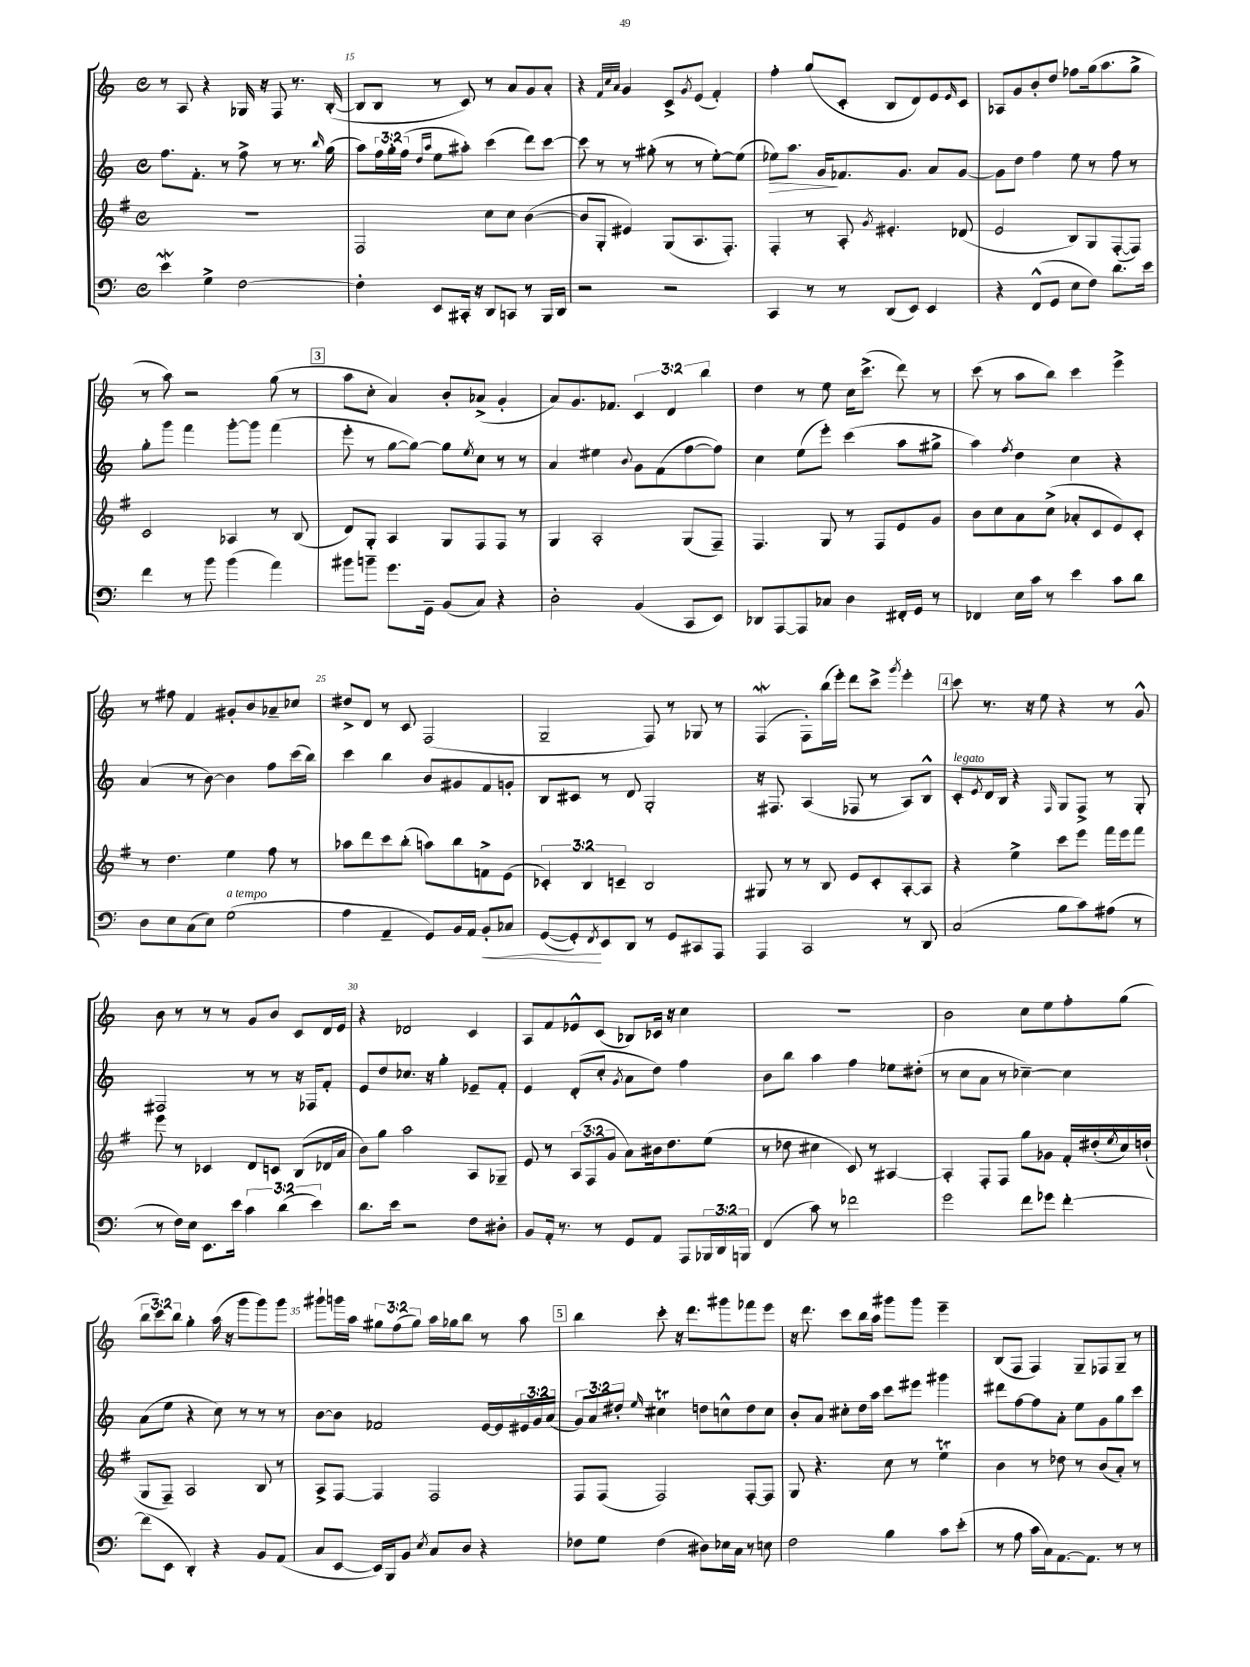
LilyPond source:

<<
\new StaffGroup <<
\new Staff = "s0" {
    \clef treble \key c \major \defaultTimeSignature \time 4/4 \override Staff.TupletNumber.text = #tuplet-number::calc-fraction-text
    r8 a8 r4 ges16 r16 f8 r8. b16~-.( |
    b8 b8 r8 c'8) r8 a'8 g'8 a'8-. |
    r4 \grace { f'32 c''32 a'32 } g'4 c'8-> \acciaccatura { g'8 } e'8( f'4-.) |
    f''4-. g''8( c'8-. b8 d'8) e'8 \grace { e'16 } c'8 |
    aes8 g'8 b'8-. d''8 fes''8 g''16( a''8. g''8-> |
    r8 a''8) r2 g''8( r8 |
    \mark \markup { \box "3" } a''8 c''8-. a'4) b'8-. aes'8->( g'4-. |
    a'8) g'8. fes'8. \tuplet 3/2 { c'4 d'4 b''4 } |
    d''4 r8 e''8 c''16 c'''8.->( d'''8) r8 |
    c'''8( r8 a''8 b''8) c'''4 e'''4-> |
    r8 fis''8 f'4 gis'8-. b'8 aes'8-- ces''8 |
    dis''8-> d'8 r8 c'8 f2( |
    g2-- f8) r8 ges8 r8 |
    f4\mordent( f8-.) b''16( e'''16-.) d'''8 c'''8-> \acciaccatura { g'''8 } e'''4-. |
    \mark \markup { \box "4" } c'''8 r8. r16 e''8 r4 r8 g'8-^ |
    b'8 r8 r8 r8 g'8 b'8 c'8 d'16 e'16 |
    r4 des'2 c'4 |
    a8 f'8 ees'8-^ c'8( bes8) ces'16 r16 c''4 |
    R1 |
    b'2 c''8 e''8 f''8-. g''8( |
    \tuplet 3/2 { b''8 c'''8) b''8 } g''4-. a''16( r16 g'''8 g'''8) g'''8 |
    gis'''8-! g'''16 a''16 \tuplet 3/2 { gis''8 f''8( gis''8) } a''16 ges''16 b''8 r8 a''8 |
    \mark \markup { \box "5" } b''4 c'''8-. r16 d'''8. gis'''8 fes'''8 e'''8 |
    r16 d'''8. c'''8 b''16 a''16 gis'''8 gis'''8 e'''4-- |
    b8( f8 f4) g8-- fes8 g8-- r8 \bar "|." |
}
\new Staff = "s1" {
    \clef treble \key c \major \defaultTimeSignature \time 4/4 \override Staff.TupletNumber.text = #tuplet-number::calc-fraction-text
    f''8. f'8.-. r8 f''8-> r8 r8. \grace { b''16 } g''16( |
    a''8) \tuplet 3/2 { f''16 g''16-. f''16( } \grace { d''16 a''16 } e''8 ais''8-.) c'''4( d'''8) c'''8~ |
    c'''8 r8 r8 gis''8-.( r8 r8 e''8~-.) e''8( |
    ees''8\>) a''8. g'16\! fes'8. g'8. a'8 g'8~ |
    g'8 d''8 f''4 e''8 r8 f''8 r8 |
    g''8-. g'''8 f'''4 g'''8~-. g'''8 f'''4( |
    \mark \markup { \box "3" } e'''8-. r8 g''8~ g''8~) g''8 \acciaccatura { e''8 } c''8 r8 r8 |
    a'4 eis''4 \appoggiatura { b'8 } g'8 f'8( f''8~ f''8) |
    c''4 e''8( e'''8-.) c'''4( a''8 gis''8-> |
    a''4) \acciaccatura { f''8 } d''4 c''4 r4 |
    a'4( r8 b'8~) b'4 f''8 c'''16( b''16) |
    c'''4 b''4 b'8 gis'8 f'8 g'8-. |
    b8 cis'8 r8 d'8 g2-. |
    r16 fis8. a4( fes8 r8 a8) b8-^ |
    \mark \markup { \box "4" } c'8-.^\markup { \italic "legato" } \acciaccatura { e'8 } d'16 b16 r4 \grace { f16 } g8 f8-> r8 g8-. |
    fis2 r8 r8 r16 fes16 f'8-. |
    e'8 d''8 ces''8. r16 g''4-. ees'8-- f'8-. |
    e'4 d'8-.( c''8-. \acciaccatura { g'8 } a'8 d''8) f''4 |
    b'8 b''8 a''4 f''4 ees''8 dis''8-.( |
    r8 c''8 a'8 r8 ces''4~--) ces''4 |
    a'8( e''8 r4 c''8) r8 r8 r8 |
    b'8~ b'8 fes'2 e'16~ e'16 \tuplet 3/2 { eis'16 g'16 a'16( } |
    \mark \markup { \box "5" } \tuplet 3/2 { g'8) a'8 dis''8-. } \grace { e''16 } cis''4\trill d''8 c''8-^ d''8 c''8 |
    b'8-. a'8 cis''8-. d''16 a''16 c'''8 eis'''8 gis'''4 |
    dis'''8 f''8~ f''8 a'8-. e''8 g'8 g''8 c'''8 \bar "|." |
}
\new Staff = "s2" {
    \clef treble \key g \major \defaultTimeSignature \time 4/4 \override Staff.TupletNumber.text = #tuplet-number::calc-fraction-text
    R1 |
    fis2 c''8 c''8 b'4~( |
    b'8 g8-. eis'4) g8( a8. fis8.-.) |
    fis4-. r8 a8-. \acciaccatura { g'8 } eis'4.-. des'8( |
    e'2 b8) g8 fis8~-.( fis8) |
    c'2 aes4 r8 b8( |
    \mark \markup { \box "3" } d'8) g8-. a4 g8 fis8 fis8 r8 |
    g4 a2-. g8( fis8--) |
    fis4. g8 r8 fis8 e'8 g'8 |
    b'8 c''8 a'8 c''8->( aes'8-. c'8 e'8) c'8-. |
    r8 d''4. e''4 fis''8 r8 |
    aes''8 d'''8 c'''8 b''8-.( a''8) b''8 f'8-> e'8( |
    \tuplet 3/2 { ces'4-.) b4 c'4-- } b2 |
    gis8 r8 r8 b8 e'8 c'8-. a8~-. a8 |
    \mark \markup { \box "4" } r4 e''4-> c'''8 e'''8 fis'''16 e'''16 fis'''8 |
    e'''8 r8 ces'4 d'8 c'8 b8( des'16 a'16 |
    b'8) g''8 a''2 a8 ges8-- |
    e'8 r8 \tuplet 3/2 { a8( fis8 g'8 } a'8) bis'16 d''8. e''8( |
    r8 des''8 cis''4 c'8) r8 ais4~ |
    ais4-. fis8-. fis8 g''8 ges'8 fis'16-. dis''16-.( \acciaccatura { e''8 } c''16) d''16-!( |
    g8 fis8--) a2 b8 r8 |
    a8-> fis8~ fis4 fis2 |
    \mark \markup { \box "5" } fis8 fis8( fis2) fis8~-. fis8 |
    g8 r4. c''8 r8 e''4\trill |
    b'4 r8 des''8 r8 b'8( a'8-.) r8 \bar "|." |
}
\new Staff = "s3" {
    \clef bass \key c \major \defaultTimeSignature \time 4/4 \override Staff.TupletNumber.text = #tuplet-number::calc-fraction-text
    e'4\mordent g4-> f2~ |
    f4-. e,8 cis,16-. r16 d,8 c,8 r8 b,,16 d,16 |
    r2 r2 |
    c,4 r8 r8 d,8( e,8) e,4 |
    r4 f,8-^( g,8 e8 f8) d'8. e'16 |
    f'4 r8 b'8 b'4( a'4) |
    \mark \markup { \box "3" } bis'8 b'8-- g'8. g,16-- b,8( c8) r4 |
    d2-. b,4( c,8 e,8) |
    des,8 a,,8~ a,,8 ces8 d4 fis,16-. g,16 r8 |
    fes,4 e16 c'16 r8 e'4 c'8 d'8 |
    d8 e8 c8( e8) g2^\markup { \italic "a tempo" }( |
    a4 a,4-- g,8) b,16 a,16 b,8-.\< ces8 |
    g,8~( g,8-.\!) \acciaccatura { f,8 } e,8 d,8 r8 g,8 cis,8 a,,8 |
    a,,4 c,2 r8 d,8 |
    \mark \markup { \box "4" } c2( b8 c'8) ais8( r8 |
    r8 f16) e16 e,8. e'16 \tuplet 3/2 { c'4 d'4( e'4) } |
    d'8. e'16 r2 f8 dis8-. |
    b,8 a,16-. r8. r8 g,8 a,8 a,,8 \tuplet 3/2 { bes,,16 d,16 b,,16 } |
    f,4( c'8) r8 fes'2 |
    g'2 f'8 ges'8 f'4~-. |
    f'8( e,8 d,4-.) r4 b,8 a,8( |
    c8 e,8~ e,16) b,,16 b,8 \acciaccatura { e8 } c8 d8 r4 |
    \mark \markup { \box "5" } fes8 g8 fes4( dis8) ees16 c16 r8 e8 |
    f2 b4 c'8 e'8-.( |
    r8 a8 c'16 c16) a,8.~ a,8. r8 r8 \bar "|." |
}
>>
>>
\layout { \context { \Score currentBarNumber = #14 \override BarNumber.break-visibility = ##(#f #t #t) barNumberVisibility = #(every-nth-bar-number-visible 5) } }
